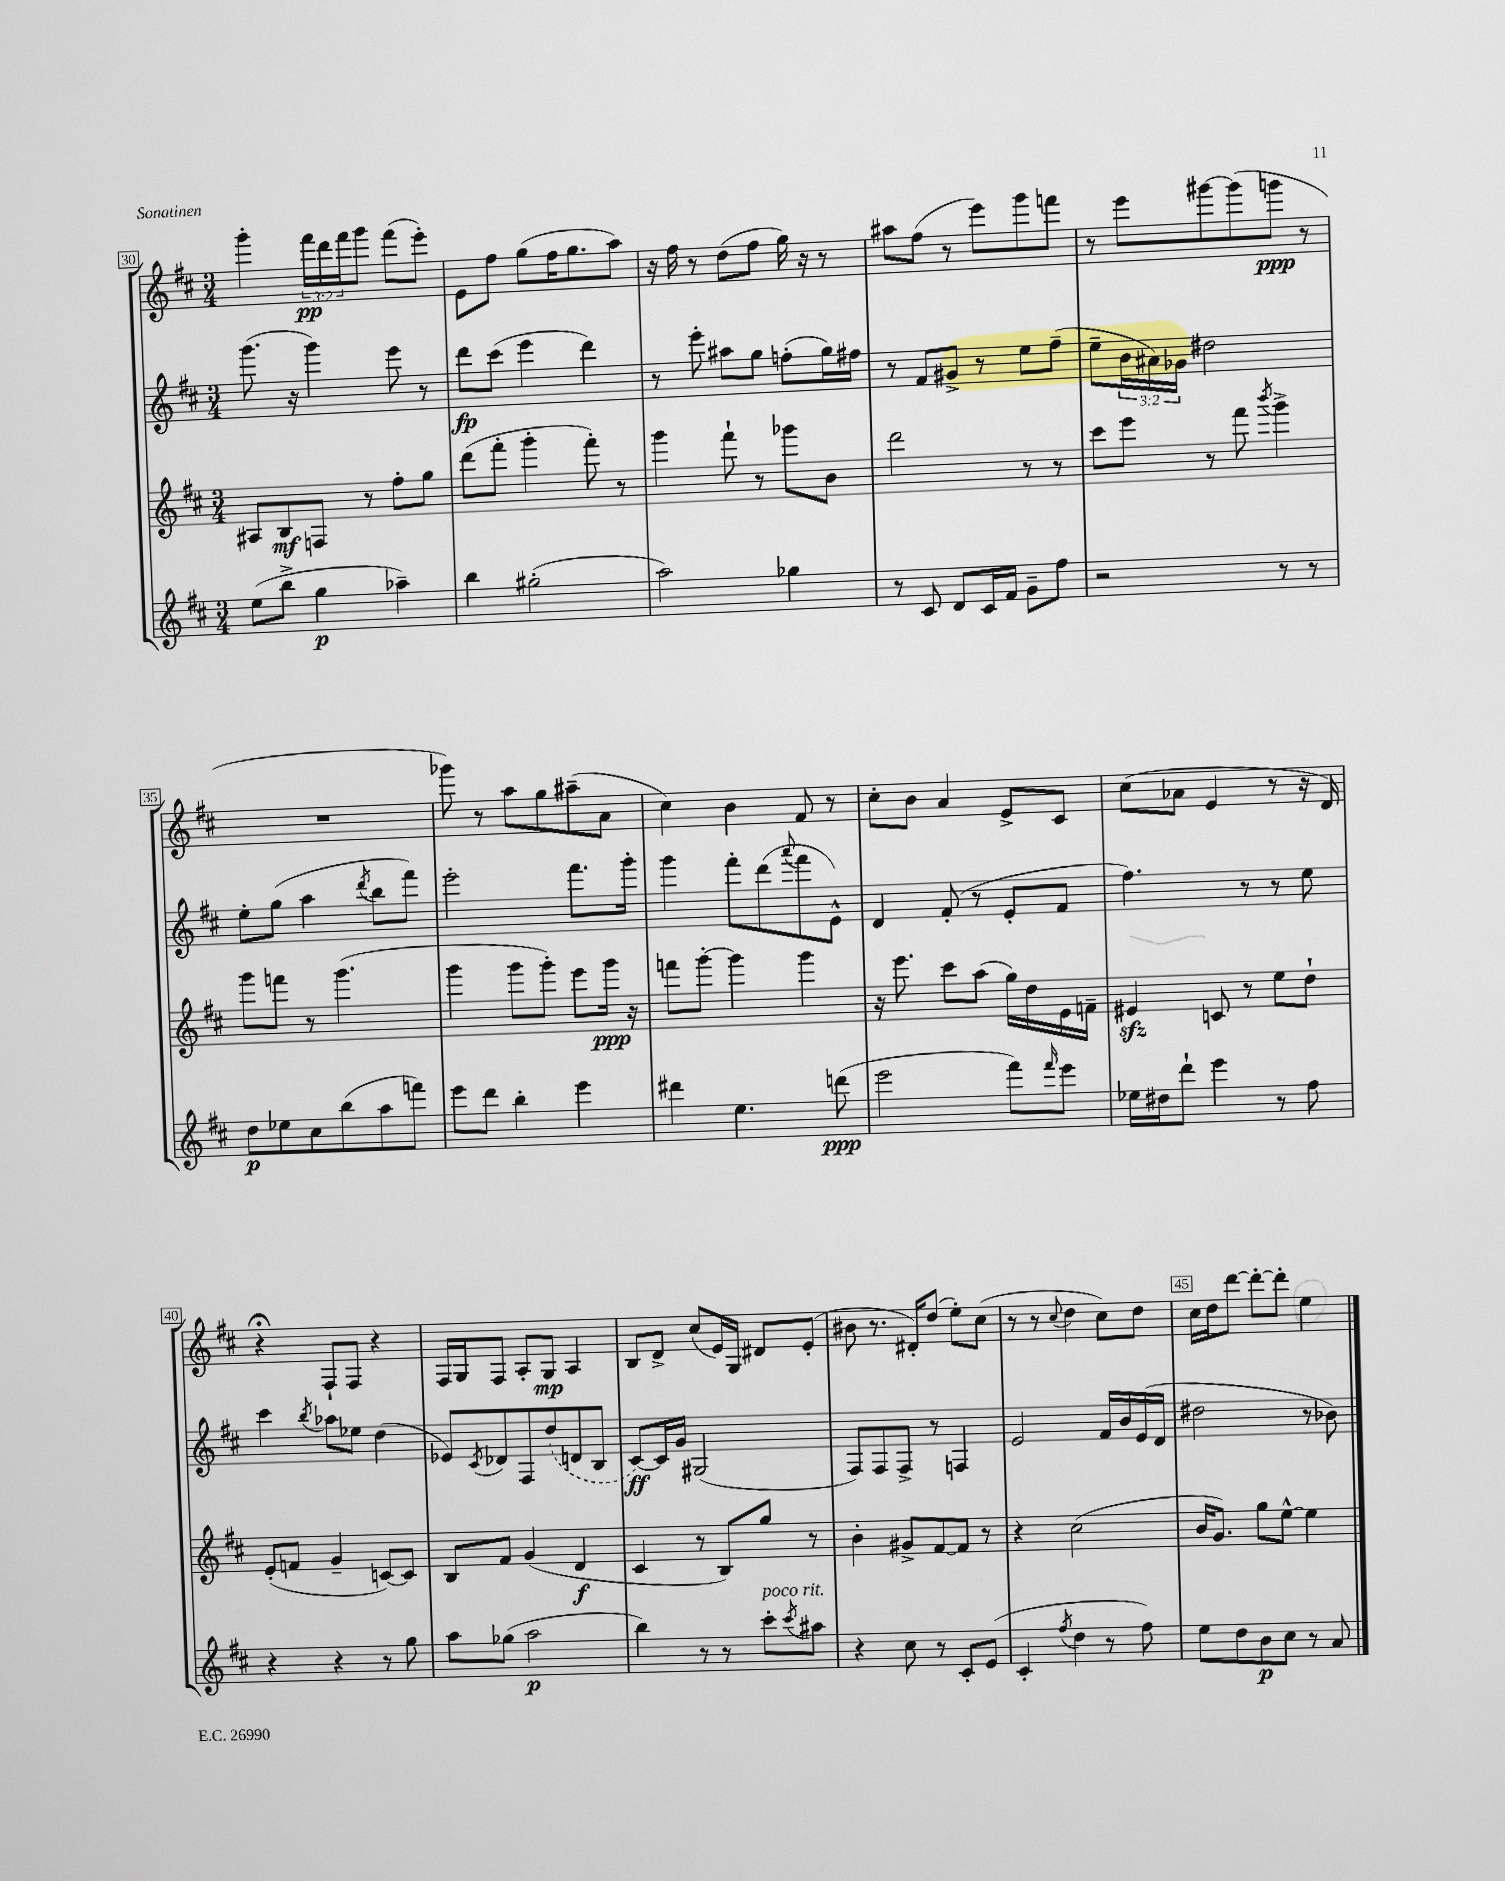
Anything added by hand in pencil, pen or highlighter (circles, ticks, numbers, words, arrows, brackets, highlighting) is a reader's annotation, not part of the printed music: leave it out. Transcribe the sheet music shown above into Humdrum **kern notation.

**kern	**kern	**kern	**kern
*staff4	*staff3	*staff2	*staff1
*clefG2	*clefG2	*clefG2	*clefG2
*k[f#c#]	*k[f#c#]	*k[f#c#]	*k[f#c#]
*M3/4	*M3/4	*M3/4	*M3/4
(8ee\L	8A#/L	(8.ggg\	4ggg'\
8bb^\J	8B/	.	.
.	.	16r	.
4gg\	8F/J	4ggg\)	24fff#\LL
.	.	.	24ddd\
.	.	.	24fff#\J
.	8r	.	8ggg\J
4aa-~\)	8ff#'\L	8eee\	(8fff#\L
.	8gg\J	8r	8eee'\J)
=	=	=	=
4bb\	(8ddd\L	8ddd\L	8e\L
.	8fff#'\J	(8ccc#\J	8ff#\J
(2gg#'\	4ggg'\	4eee\	(8gg\L
.	.	.	16ff#\K
.	.	.	8.gg\
.	8fff#'\)	4ddd\)	.
.	8r	.	8aa\J)
=	=	=	=
2aa\)	4ggg\	8r	16r
.	.	.	16ff#\
.	.	8eee'\	8r
.	8fff#`\	8aa#\L	(8dd\L
.	8r	8gg\J	8ff#\J
4gg-\	8ggg-\L	(8ff'\L	16gg\)
.	.	.	16r
.	8b\J	16gg\L)	8r
.	.	16ff#\JJ	.
=	=	=	=
8r	2ddd\	8r	8aa#\L
8c#/	.	8f#/L	(8ff#\J
8d/L	.	8g#^/J	8r
16c#/L	.	8r	8eee\L)
16f#/JJ	.	.	.
8g~\L	8r	8ee\L	8ggg\
8ff#\J	8r	(8ff#~\J	8fff\J
=	=	=	=
2r	8ccc#\L	8ee~\L	8r
.	8eee\J	24b\L	8eee\L
.	.	24a#\)	.
.	.	24g-\JJ	.
.	8r	2dd#\	[8ggg#\
.	8fff#\	.	(8ggg#\]
.	8qbbb/	.	.
8r	4ggg^\	.	8ggg\J
8r	.	.	8r
=	=	=	=
8dd\L	8ggg\L	8ee'\L	2.r
8ee-\	8fff\J	(8gg\J	.
8cc#\	8r	4aa\	.
(8bb\	(4.ggg\	.	.
.	.	8qddd/	.
8aa\	.	8bb\L	.
8fff\J)	.	8fff#\J)	.
=	=	=	=
8eee\L	4ggg\	2eee'\	8ggg-\)
8ddd\J	.	.	8r
4bb'\	8ggg\L	.	8aa\L
.	8ggg'\J)	.	8gg\
4eee\	8eee\L	8.fff#\L	(8aa#~\
.	16ggg\Jk	.	8a\J
.	16r	16ggg'\Jk	.
=	=	=	=
4ddd#\	8fff\L	4ggg\	4cc#\)
.	[8ggg'\J	.	.
4.ee\	4ggg\]	8fff#'\L	4b\
.	.	(8ddd\	.
.	.	8qqaaa/	.
.	4ggg\	8fff#\	8f#/
(8ddd\	.	8e^^\J)	8r
=	=	=	=
2eee\	16r	4d/	8cc#'\L
.	8.eee\	.	.
.	.	.	8b\J
.	8ccc#\L	(8f#'/	4a/
.	(8aa\J	8r	.
8fff#\L)	16gg\LL)	8e'/L	8e^/L
.	16dd\	.	.
16qqfff#/	.	.	.
8eee\J	16e\	8f#/J	8c#/J
.	16f~\JJ	.	.
=	=	=	=
16ee-\LL	4e#/	4.ff#\)	(8cc#\L
16dd#\J	.	.	.
8ddd`\J	.	.	8a-\J
4eee\	8c/	.	4e/
.	8r	8r	.
8r	8ee\L	8r	8r
8ff#\	8dd`\J	8ee\	16r
.	.	.	16d/)
=	=	=	=
4r	(8e'/L	4ccc#\	4r;
.	8f/J	.	.
.	.	8qbb/	.
4r	4g~/	8aa-\L	8F#`/L
.	.	8ee-\J	8F#/J
8r	[8c/L)	(4dd\	4r
8gg\	8c/]J	.	.
=	=	=	=
8aa\L	8B/L	8e-/L)	16F#/LL
.	.	.	16G/J
.	.	8qc#/	.
(8gg-\J	8f#/J	8d-/	8F#/J
2aa\	(4g/	8F#/	8A'/L
.	.	(8dd/	8G/J
.	4d/	8d/	4A/
.	.	8B/J	.
=	=	=	=
4bb\)	4c#/	[8c#/L)	8B/L
.	.	16c#/]L	8d^/J
.	.	16g/JJ	.
8r	8r	(2G#/	(8cc#/L
8r	8B/L)	.	16e/L)
.	.	.	16G/JJ
8ccc#'\L	8gg/J	.	8d#/L
8qccc#/	.	.	.
8aa#\J	8r	.	(8e'/J
=	=	=	=
4r	4b'\	8F#/L)	8b#\
.	.	8F#/	8.r
8cc#\	8g#^/L	8F#^/J	.
.	.	.	16d#'/LK)
8r	[8f#/	8r	(8dd/J
8c#'/L	8f#/]J	4F/	8ee'\L)
(8e/J	8r	.	(8cc#\J
=	=	=	=
4c#'/	4r	2e/	8r
.	.	.	8r
8qff#/	.	.	8qqcc#/
4dd\	(2cc#\	.	4dd\
8r	.	16f#/LL	8cc#\L)
.	.	16b/	.
8ff#\)	.	(16e/	8dd\J
.	.	16d/JJ	.
=	=	=	=
8ee\L	16b/LK	2dd#\	16cc#\LL
.	8.g/J)	.	16dd\J
8dd\	.	.	[8ddd\J
8b\	8gg\L	.	8ddd'\_L
8cc#\J	[8ee^^\J	.	8ddd'\]J
8r	4ee\]	8r	4ee\
8a/	.	8b-\)	.
==	==	==	==
*-	*-	*-	*-
